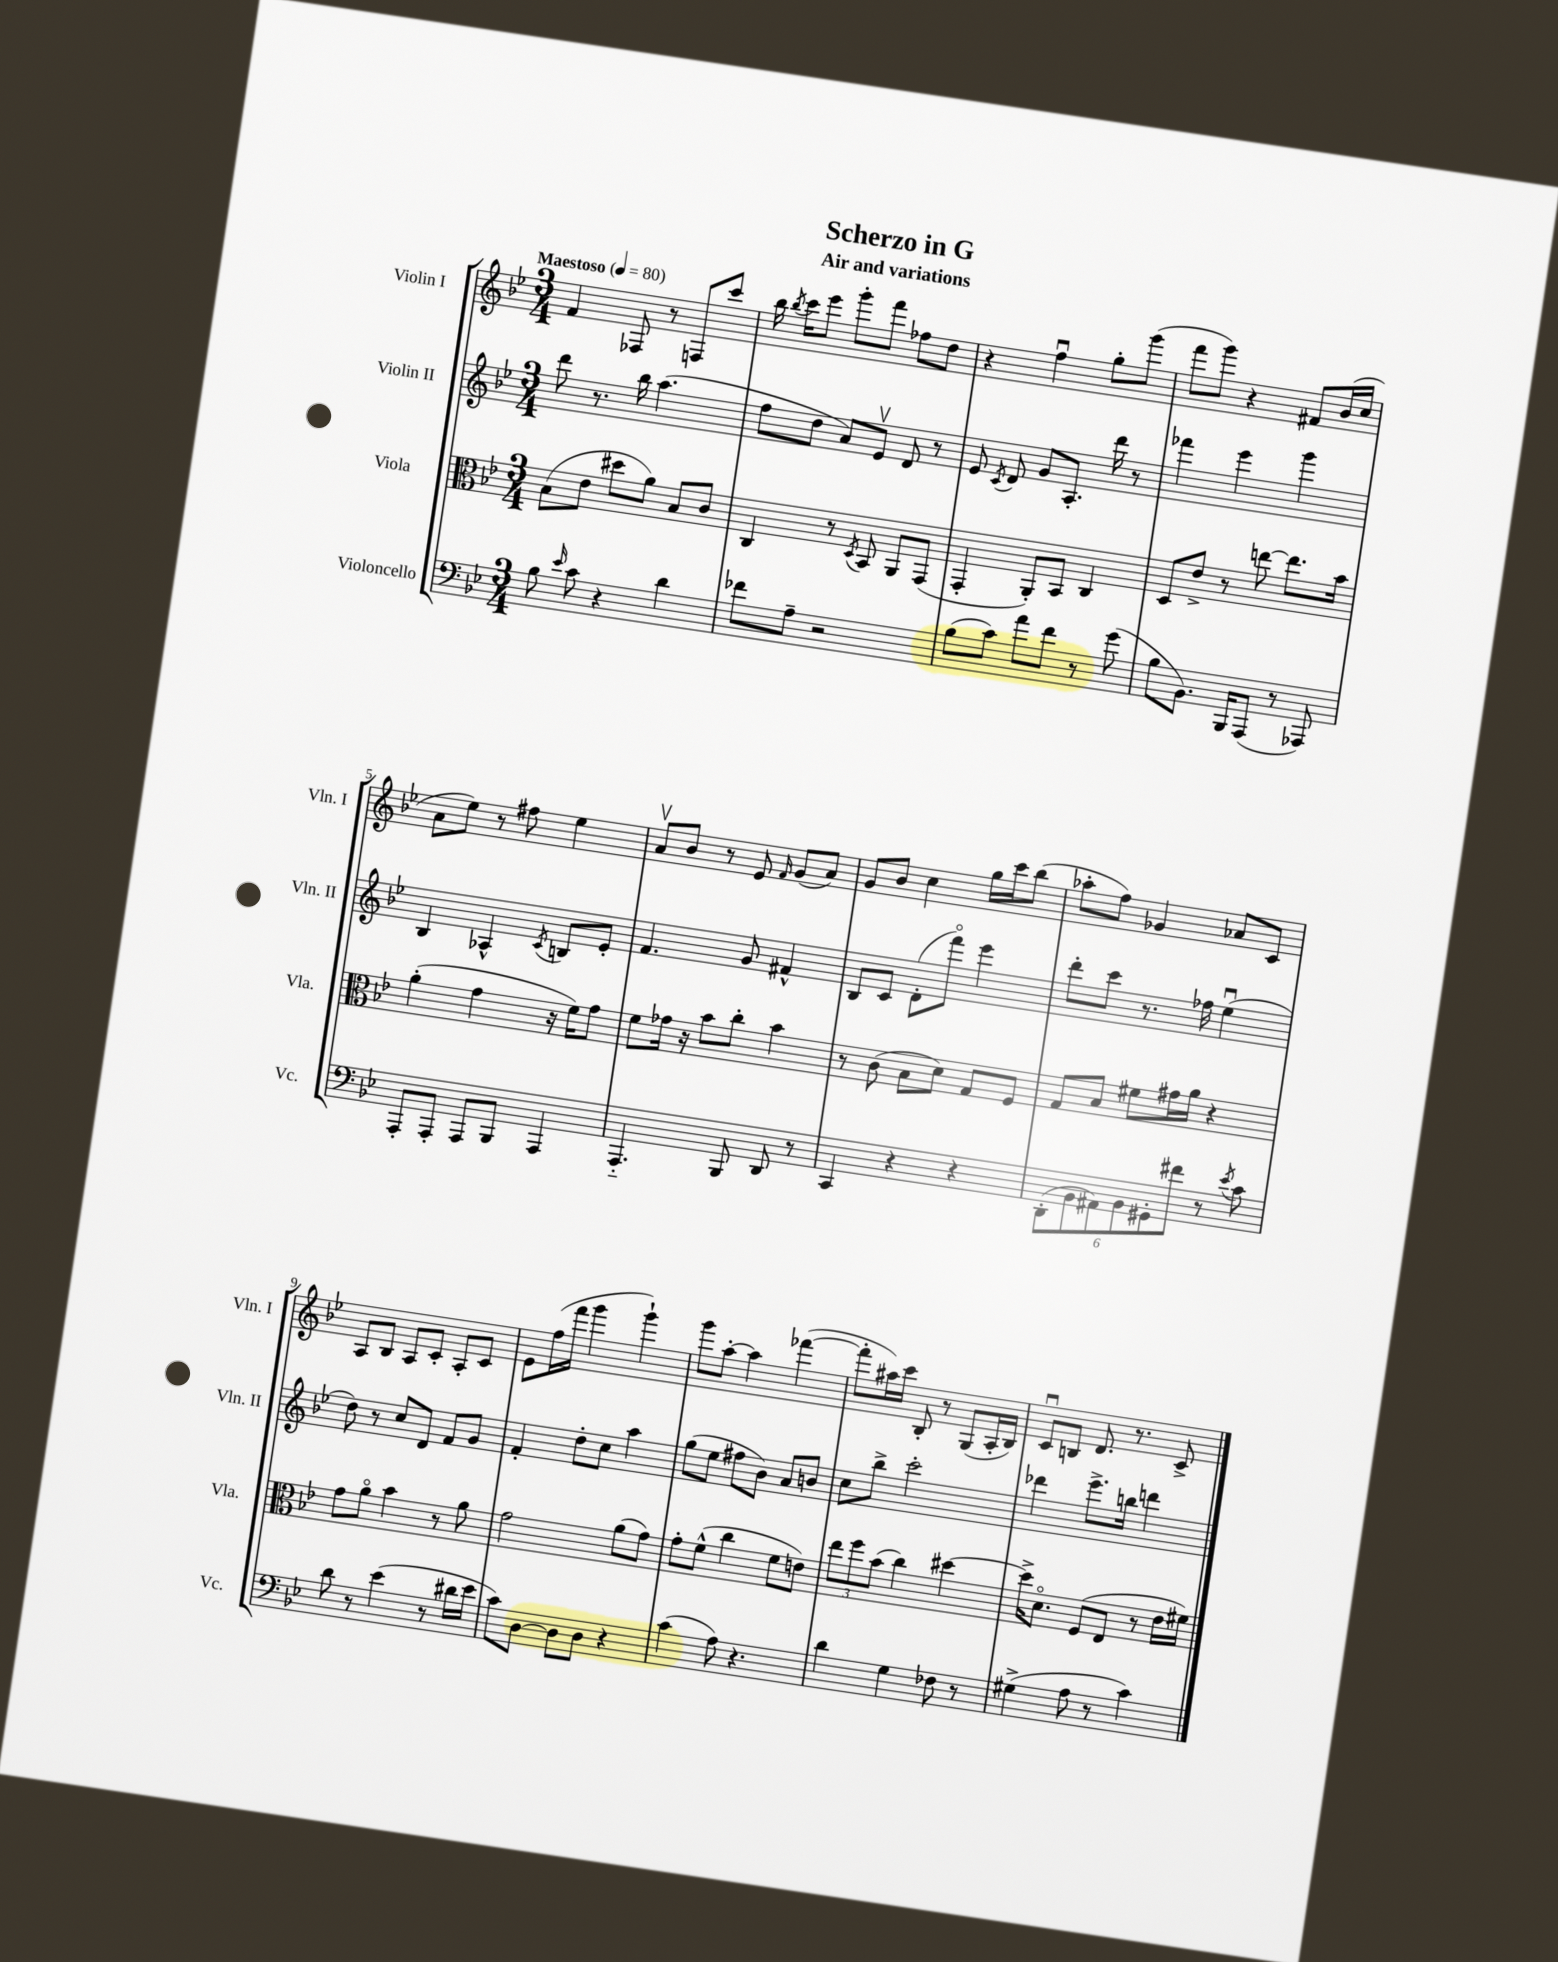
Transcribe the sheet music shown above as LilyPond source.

\header { title = "Scherzo in G" subtitle = "Air and variations" }
<<
\new StaffGroup <<
\new Staff = "s0" \with { instrumentName = "Violin I" shortInstrumentName = "Vln. I" } {
    \clef treble \key bes \major \numericTimeSignature \time 3/4 \tempo "Maestoso" 4 = 80
    \autoBeamOff f'4 fes8 r8 f8[ c'''8] |
    bes''16 \acciaccatura { bes''8 } c'''16[ ees'''8] g'''8[-. f'''8] fes''8[ d''8] |
    r4 f''4\downbow g''8[-. g'''8]( |
    f'''8[ g'''8]) r4 fis'8[ bes'16( c''16] |
    a'8[ ees''8]) r8 fis''8 ees''4 |
    a'8[\upbow bes'8] r8 ees'8 \grace { f'16 } g'8[( a'8]) |
    g'8[ bes'8] c''4 g''16[ c'''16 bes''8]( |
    aes''8[-. f''8]) ges'4 aes'8[ c'8] |
    a8[ bes8] a8[ c'8]-. a8[-. c'8] |
    ees'8[ f''16( f'''16] g'''4 g'''4-!) |
    g'''8[ a''8]~-. a''4 fes'''4~( |
    fes'''8[-. ais''16) c'''16] bes8-. r8 g8[( a16-. bes16]) |
    c'8[\downbow b8] d'8. r8. c'8-> \bar "|." |
}
\new Staff = "s1" \with { instrumentName = "Violin II" shortInstrumentName = "Vln. II" } {
    \clef treble \key bes \major \numericTimeSignature \time 3/4
    \autoBeamOff d'''8 r8. bes''16 a''4.( |
    f''8[ d''8] a'8[) ees'8]\upbow d'8 r8 |
    ees'8 \acciaccatura { c'8 } d'8 g'8[ a8.]-. d'''16 r8 |
    fes'''4 ees'''4 g'''4 |
    bes4 aes4-^ \acciaccatura { c'8 } b8[ ees'8]-. |
    f'4. g'8 fis'4-^ |
    bes8[ c'8] d'8[-.( f'''8]\flageolet) ees'''4 |
    d'''8[-. c'''8] r8. fes''16 ees''4\downbow( |
    d''8) r8 c''8[ d'8] f'8[ g'8] |
    f'4-. d''8[-. c''8] a''4 |
    g''8[( ees''8] fis''8[ bes'8]) a'8[ b'8] |
    c''8[ bes''8]-> c'''2-. |
    des'''4 ees'''8.[-> b''16] d'''4 \bar "|." |
}
\new Staff = "s2" \with { instrumentName = "Viola" shortInstrumentName = "Vla." } {
    \clef alto \key bes \major \numericTimeSignature \time 3/4
    \autoBeamOff bes8[( ees'8] dis''8[ a'8]) bes8[ c'8] |
    c4 r8 \acciaccatura { d8 } bes,8 a,8[ g,8]( |
    g,4-. a,8[-.) bes,8] c4 |
    d8[ ees'8]-> r8 e''8~ e''8.[ bes'16] |
    a'4-.( g'4 r16 f'16[) g'8] |
    f'8[ ges'16] r16 bes'8[ c''8]-. bes'4 |
    r8 c'8( bes8[ d'8]) g8[ f8] |
    g8[ bes8] fis'8[ gis'16 a'16] r4 |
    g'8[ a'8]\flageolet bes'4 r8 a'8 |
    g'2 a'8[( g'8]) |
    g'8[-. f'8]-^( c''4 f'8[ e'8]) |
    \tuplet 3/2 { ees''8[ f''8 bes'8]( } c''4) dis''4~ |
    dis''16[-> d'8.]\flageolet f8[( ees8] r8 ees'16[ fis'16]) \bar "|." |
}
\new Staff = "s3" \with { instrumentName = "Violoncello" shortInstrumentName = "Vc." } {
    \clef bass \key bes \major \numericTimeSignature \time 3/4
    \autoBeamOff bes8 \grace { ees'16 } c'8 r4 d'4 |
    fes'8[ a8]-- r2 |
    bes8[( c'8]) a'8[ f'8] r8 g'8( |
    bes8[ bes,8.]) bes,,16[ a,,8]( r8 aes,,8) |
    a,,8[-. a,,8]-. a,,8[ bes,,8] a,,4 |
    a,,4.-_ bes,,8 d,8 r8 |
    c,4 r4 r4 |
    \tuplet 6/4 { d,8[-.( bes,8 ais,8) bes,8 gis,8-. fis'8] } r8 \acciaccatura { ees'8 } c'8 |
    d'8 r8 ees'4( r8 dis'16[ ees'16] |
    c'8[) d8]~ d8[ d8] r4 |
    c'4( a8) r4. |
    d'4 g4 fes8 r8 |
    gis4->( a8 r8 c'4) \bar "|." |
}
>>
>>
